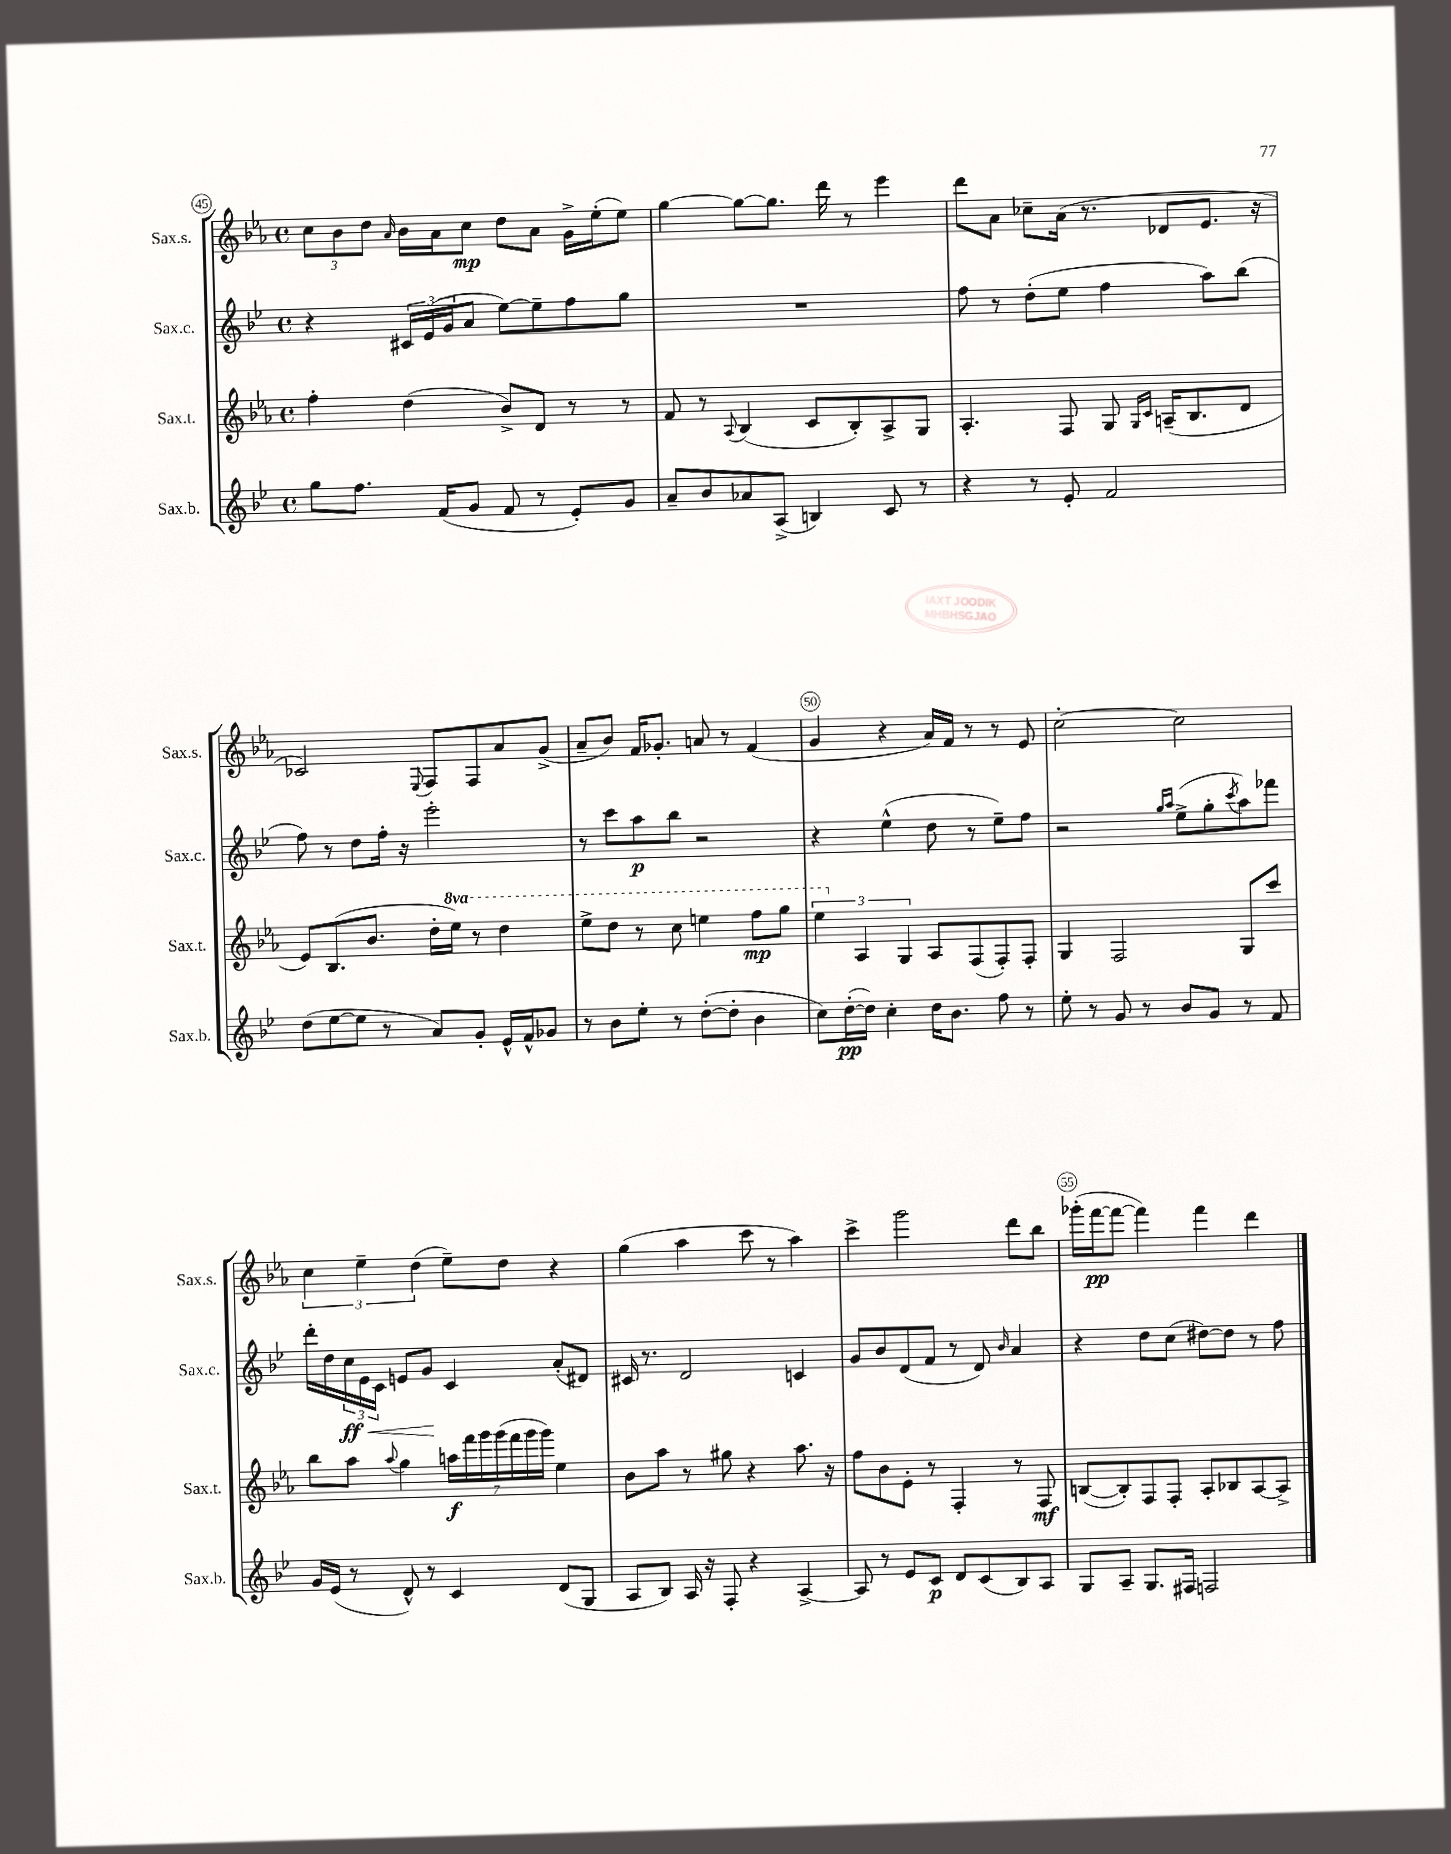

**kern	**kern	**kern	**kern
*staff4	*staff3	*staff2	*staff1
*clefG2	*clefG2	*clefG2	*clefG2
*k[b-e-]	*k[b-e-a-]	*k[b-e-]	*k[b-e-a-]
*M4/4	*M4/4	*M4/4	*M4/4
*met(c)	*met(c)	*met(c)	*met(c)
8gg\L	4ff'\	4r	12cc\L
.	.	.	12b-\
8.ff\J	.	.	.
.	.	.	12dd\J
.	.	.	16qqa-/
.	(4dd\	24c#/LL	16b-\LL
.	.	(24e-/	.
(16f/LK	.	.	16a-\J
.	.	24g/J	.
8g/J	.	8a/J	8cc\J
8f/	8b-^/L)	[8ee-\L)	8dd\L
8r	8d/J	8ee-~\]	8a-\J
8e-'/L)	8r	8ff\	16g^\LL
.	.	.	(16ee-'\J
8g/J	8r	8gg\J	8ee-\J)
=	=	=	=
8a~/L	8f/	1r	[4gg\
8b-/	8r	.	.
.	8qqA-/	.	.
8a-/	(4B-/	.	8gg\_L
(8A^/J	.	.	8.gg\]J
4B/)	8c/L	.	.
.	.	.	16ddd\
.	8B-'/)	.	8r
8c/	8A-^/	.	4eee-\
8r	8G/J	.	.
=	=	=	=
4r	4.A-'/	8ff\	8ddd\L
.	.	8r	8a-\J
8r	.	(8dd'\L	8cc-~\L
8e-'/	8F/	8ee-\J	(16a-\Jk
.	.	.	8.r
2f/	8G/	4ff\	.
.	16qqG/LL	.	.
.	16qqc/JJ	.	.
.	(16A~/LK	.	8d-/L
.	8.B-/	.	.
.	.	8aa\L)	8.e-/J
.	8d/J	(8bb-\J	.
.	.	.	16r
=	=	=	=
(8dd\L	8e-/L)	8ff\)	2c-/)
[8ee-\	(8.B-/	8r	.
8ee-\]J	.	8dd\L	.
.	8.b-/J	.	.
8r	.	16ff'\Jk	.
.	.	16r	.
.	.	.	8qqE-/
8a/L)	16dd'\LL	2eee-'\	8F/L
.	16eee-\JJ)	.	.
8g'/J	8r	.	8F/
16e-^^/LL	4ddd\	.	8a-/
16f^^/J	.	.	.
8g-/J	.	.	(8g^/J
=	=	=	=
8r	8eee-^\L	8r	8a-~/L
8b-\L	8ddd\J	8ccc\L	8b-/J)
8ee-'\J	8r	8aa\	16f/LK
.	.	.	8.g-'/J
8r	8ccc\	8bb-\J	.
([8dd'\L	4eee\	2r	8a/
8dd'\]J	.	.	8r
4b-\	8fff\L	.	(4f/
.	8ggg\J	.	.
=	=	=	=
8cc\L)	6eee-\	4r	4g/
([16dd'\L	.	.	.
.	6A-/	.	.
16dd\]JJ)	.	.	.
4cc'\	.	(4ee-^^\	4r
.	6G/	.	.
16dd\LK	8A-/L	8dd\	16a-/LL)
8.b-\J	.	.	16f/JJ
.	(8F/	8r	8r
8ff\	8F'/)	8ee-~\L)	8r
8r	8F'/J	8ff\J	8e-/
=	=	=	=
8ee-'\	4G/	2r	[2cc'\
8r	.	.	.
8g/	2F/	.	.
8r	.	.	.
.	.	16qqgg/LL	.
.	.	16qqaa/JJ	.
8b-/L	.	(8ee-^\L	2cc\]
8g/J	.	8gg'\	.
.	.	8qccc/	.
8r	8G/L	8aa\)	.
8f/	8ccc/J	8fff-\J	.
=	=	=	=
16g/LL	8bb-\L	16ddd'\LL	6cc\
(16e-/JJ	.	16dd\	.
8r	8aa-\J	24cc\	.
.	.	24e-\	6ee-~\
.	.	24c\JJ	.
.	8qqaa-/	.	.
8d^^/)	4gg\	8e/L	.
.	.	.	(6dd\
8r	.	8g/J	.
4c/	28aa\LL	4c/	8ee-~\L)
.	28fff\	.	.
.	28ggg\	.	.
.	(28ggg\	.	.
.	.	.	8dd\J
.	28fff\	.	.
.	28ggg\	.	.
.	28ggg\JJ)	.	.
(8d/L	4ee-\	(8a'/L	4r
8G/J	.	8d#/J)	.
=	=	=	=
8A/L	8b-\L	16c#/	(4gg\
.	.	8.r	.
8B-/J)	8aa-\J	.	.
16A/	8r	2d/	4aa-\
16r	.	.	.
8F'/	8gg#\	.	.
4r	4r	.	8ccc\
.	.	.	8r
[4A^/	8.aa-\	4c/	4aa-\)
.	16r	.	.
=	=	=	=
8A/]	8ff\L	8g/L	4ccc^\
8r	8b-\	8b-/	.
8e-/L	8e-'\J	(8d/	2ggg\
8c/J	8r	8f/J	.
8d/L	4F'/	8r	.
(8c/	.	8d/)	.
.	.	16qqb-/	.
8B-/)	8r	4a/	8ddd\L
8A/J	8F/	.	8bb-\J
=	=	=	=
8G/L	([8B/L	4r	(16ggg-'\LL
.	.	.	[16fff\J
8A~/J	8B'/])	.	8fff\_J
8.G/L	8F/	8dd\L	4fff\])
.	8F'/J	(8cc\J	.
16F#/Jk	.	.	.
2F/	8A-'/L	[8dd#\L)	4fff\
.	8B-/	8dd#\]J	.
.	[8A-/	8r	4ddd\
.	8A-^/]J	8ff\	.
==	==	==	==
*-	*-	*-	*-
